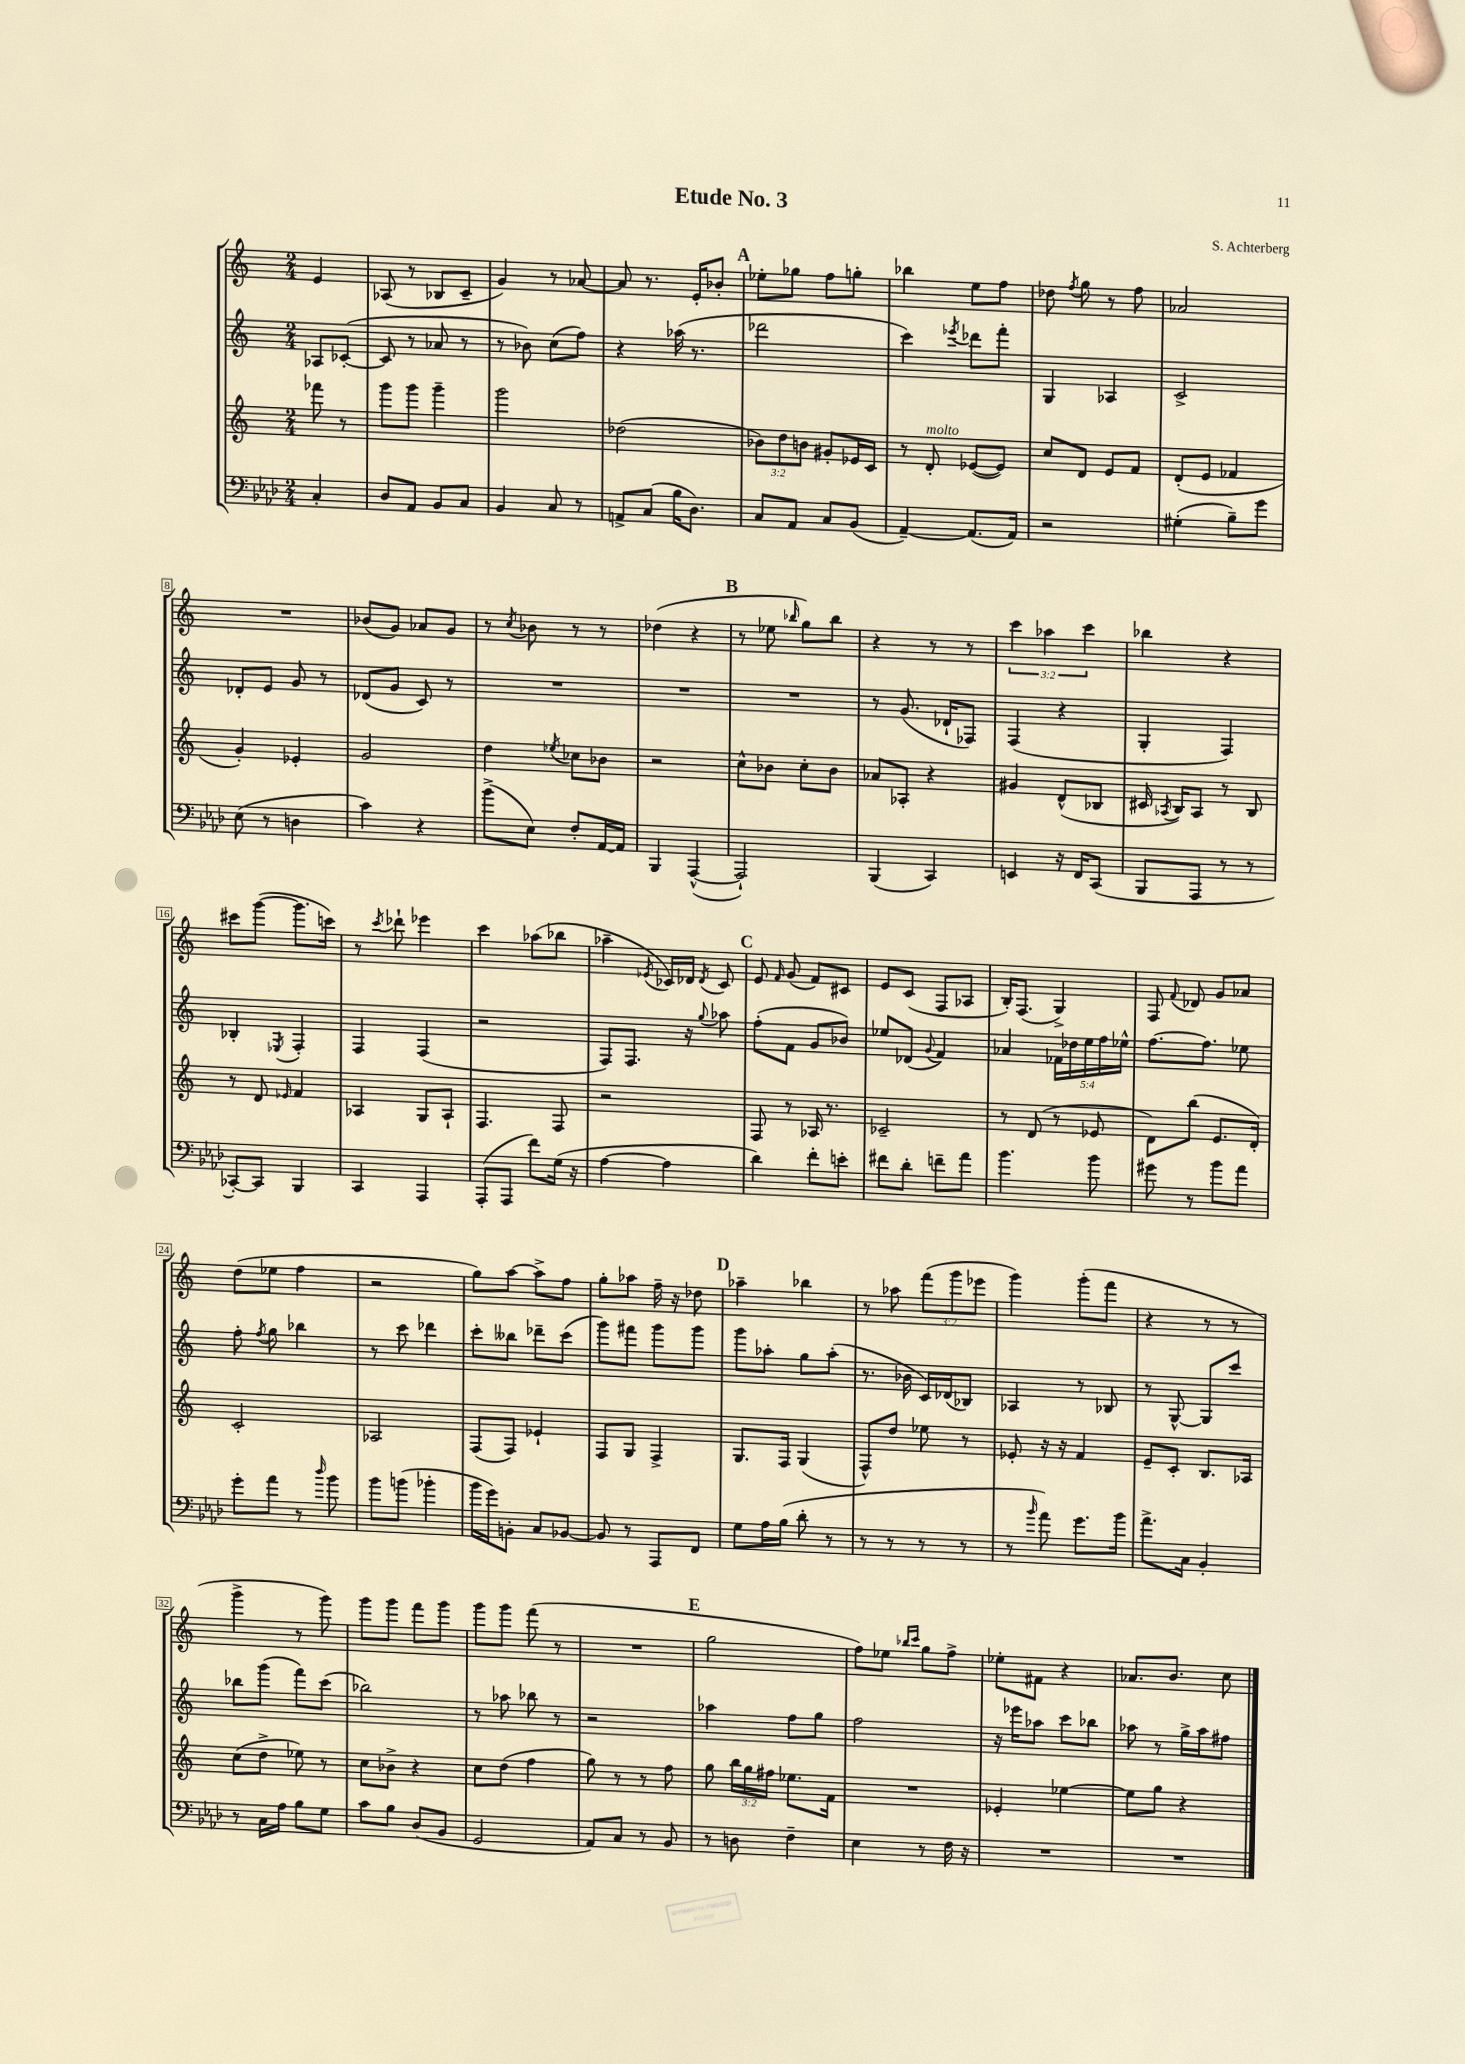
\header { title = "Etude No. 3" composer = "S. Achterberg" }
<<
\new StaffGroup <<
\new Staff = "s0" {
    \clef treble \key c \major \numericTimeSignature \time 2/4 \override Staff.TupletNumber.text = #tuplet-number::calc-fraction-text \partial 4
    \autoBeamOff e'4 |
    aes8( r8 bes8[ c'8]-- |
    g'4) r8 aes'8~ |
    aes'8 r8. e'16[-. bes'8]-. |
    \mark \markup { \bold "A" } ees''8[-. ges''8] f''8[ g''8]-. |
    bes''4 e''8[ f''8] |
    des''8 \acciaccatura { f''8 } g''8 r8 f''8 |
    aes'2 |
    R2 |
    bes'8[( g'8]) aes'8[ g'8] |
    r8 \acciaccatura { c''8 } bes'8 r8 r8 |
    des''4( r4 |
    \mark \markup { \bold "B" } r8 ees''8 \grace { bes''16 } g''8[) bes''8] |
    r4 r8 r8 |
    \tuplet 3/2 { c'''4 aes''4 c'''4 } |
    bes''4 r4 |
    cis'''8[ g'''8]~( g'''8.[ c'''16]) |
    r8 \acciaccatura { c'''8 } des'''8-! ees'''4 |
    c'''4 aes''8[( bes''8] |
    aes''4-- \acciaccatura { ees'8 } ces'16[) des'16] \acciaccatura { des'8 } ces'8 |
    \mark \markup { \bold "C" } e'8 \grace { f'16 } g'8( f'8[) cis'8] |
    e'8[ c'8]( f8[ aes8] |
    b16[-.) f8.]( g4->) |
    f8 \appoggiatura { f'8 } des'8 g'8[ aes'8] |
    d''8[( ees''8] f''4 |
    r2 |
    g''8[) a''8]~ a''8[-> f''8] |
    g''8[-. aes''8] f''16-- r16 des''8 |
    \mark \markup { \bold "D" } aes''4-- bes''4 |
    r8 aes''8 \tuplet 3/2 { f'''8[( g'''8 ees'''8] } |
    g'''4) g'''8[-.( f'''8] |
    r4 r8 r8 |
    g'''4-> r8 g'''8) |
    g'''8[ g'''8] f'''8[ g'''8] |
    g'''8[ g'''8] f'''8( r8 |
    R2 |
    \mark \markup { \bold "E" } g''2 |
    f''8[) ees''8] \grace { bes''16[ c'''16] } g''8[ f''8]-> |
    ees''8[-. fis'8] r4 |
    aes'8.[ b'8.] c''8 \bar "|." |
}
\new Staff = "s1" {
    \clef treble \key c \major \numericTimeSignature \time 2/4 \override Staff.TupletNumber.text = #tuplet-number::calc-fraction-text \partial 4
    \autoBeamOff aes8[ ces'8]~-.( |
    ces'8 r8 aes'8 r8 |
    r8 bes'8) c''8[( f''8]) |
    r4 aes''16( r8. |
    \mark \markup { \bold "A" } des'''2 |
    c'''4) \acciaccatura { ees'''8 } des'''8[ f'''8]-. |
    g4 aes4 |
    c'2-> |
    des'8[-. e'8] g'8 r8 |
    des'8[( g'8] c'8) r8 |
    R2 |
    R2 |
    \mark \markup { \bold "B" } R2 |
    r8 g'8.( des'16[-! fes8]) |
    f4( r4 |
    g4-. f4) |
    bes4-. \acciaccatura { ees8 } f4-. |
    f4 f4( |
    r2 |
    f8[) f8.] r16 \appoggiatura { g''8 } aes''8 |
    \mark \markup { \bold "C" } f''8[-.( f'8] g'8[ bes'8]) |
    ees''8[ des'8]( \appoggiatura { g'8 } f'4) |
    aes'4 \tuplet 5/4 { fes'16[ des''16 e''16 f''16 ees''16]-^ } |
    f''8.[~ f''8.] ees''8 |
    f''8-. \acciaccatura { f''8 } g''8 bes''4 |
    r8 c'''8 des'''4 |
    c'''8[-. beses''8] des'''8[-- c'''8]( |
    g'''8[) fis'''8] g'''8[ g'''8] |
    \mark \markup { \bold "D" } g'''8[ aes''8]-. g''8[ aes''8]-.( |
    r8. bes'16 c'16[) des'16( bes8]) |
    aes4 r8 bes8 |
    r8 g8~-^ g8[ c'''8] |
    bes''8[ g'''8]( f'''8[) c'''8]( |
    bes''2) |
    r8 aes''8 bes''8 r8 |
    r2 |
    \mark \markup { \bold "E" } aes''4 f''8[ g''8] |
    f''2 |
    r16 ees'''16[ aes''8] c'''8[ bes''8] |
    aes''8 r8 g''16[-> aes''16 fis''8] \bar "|." |
}
\new Staff = "s2" {
    \clef treble \key c \major \numericTimeSignature \time 2/4 \override Staff.TupletNumber.text = #tuplet-number::calc-fraction-text \partial 4
    \autoBeamOff fes'''8 r8 |
    g'''8[ g'''8] g'''4-- |
    g'''2 |
    des''2( |
    \mark \markup { \bold "A" } \tuplet 3/2 { bes'8[) d''8 b'8] } gis'8[-. ees'16 c'16] |
    r8 d'8-.^\markup { \italic "molto" } ees'8[~( ees'8]) |
    c''8[ d'8] e'8[ f'8] |
    d'8[-.( e'8] fes'4 |
    g'4-.) ees'4-. |
    g'2 |
    d''4 \acciaccatura { ees''8 } ces''8[ bes'8] |
    r2 |
    \mark \markup { \bold "B" } c''8[-^ bes'8] c''8[-. bes'8] |
    aes'8[ aes8]-. r4 |
    gis'4 d'8[-^( bes8] |
    cis'16 \acciaccatura { aes8 } b16[) aes8] r8 b8 |
    r8 d'8 \grace { ees'16 } f'4 |
    aes4 g8[ aes8]-! |
    f4. f8 |
    r2 |
    \mark \markup { \bold "C" } f8 r8 aes16 r8. |
    ces'2-- |
    r8 d'8( r8 ees'8 |
    d'8[) b''8]( e'8.[ d'16]-.) |
    c'2-. |
    aes2 |
    f8[( f8]) ees'4-! |
    f8[ g8] f4-> |
    \mark \markup { \bold "D" } g8.[ f16] g4( |
    f8[-^) d''8] ees''8 r8 |
    ees'8-. r16 r16 f'4 |
    e'8[-- c'8]-. b8.[ aes16] |
    c''8[( d''8]-> ees''8) r8 |
    c''8[ bes'8]-> r4 |
    c''8[ d''8]( f''4 |
    g''8) r8 r8 f''8 |
    \mark \markup { \bold "E" } g''8 \tuplet 3/2 { b''16[ g''16 fis''16] } ees''8.[ f'16] |
    R2 |
    ees'4-. ees''4~ |
    ees''8[ g''8] r4 \bar "|." |
}
\new Staff = "s3" {
    \clef bass \key aes \major \numericTimeSignature \time 2/4 \partial 4
    \autoBeamOff c4-. |
    des8[ aes,8] bes,8[ c8] |
    bes,4 c8 r8 |
    a,8[-> c8]( bes16[ des8.]) |
    \mark \markup { \bold "A" } c8[ aes,8] c8[ bes,8]( |
    aes,4~--) aes,8.[( aes,16]) |
    r2 |
    gis4-.( bes8[--) g'8] |
    ees8( r8 d4 |
    c'4) r4 |
    bes'8[->( ees8]) f8[-. aes,16~ aes,16] |
    bes,,4 aes,,4~-^( |
    \mark \markup { \bold "B" } aes,,2-!) |
    bes,,4( c,4) |
    e,4 r16 f,16[ c,8]( |
    bes,,8[ aes,,8] r8 r8 |
    ces,8[~-.) ces,8] bes,,4 |
    c,4 aes,,4 |
    aes,,8[-.( aes,,8] f'8[) g16]( r16 |
    aes4~ aes4 |
    \mark \markup { \bold "C" } des'4) f'8[-. e'8]-. |
    fis'8[ des'8]-. f'8[-- aes'8] |
    bes'4. bes'8 |
    gis'8 r8 bes'8[ aes'8] |
    g'8[-. aes'8] r8 \grace { des''16 } bes'8 |
    bes'8[ b'8]( bes'4-. |
    bes'16[ g'16) b,8]-. c8[ bes,8]~ |
    bes,8 r8 aes,,8[ f,8] |
    \mark \markup { \bold "D" } g8[ aes16 bes16]( des'8-. r8 |
    r8 r8 r8 r8 |
    r8 \grace { bes'16 } aes'8) g'8.[ bes'16] |
    aes'8.[-> c16] bes,4-. |
    r8 c16[ aes16] bes8[ g8] |
    c'8[ bes8] des8[( bes,8] |
    g,2 |
    aes,8[) c8] r8 bes,8 |
    \mark \markup { \bold "E" } r8 d8 f4-- |
    ees4 r8 f16 r16 |
    R2 |
    R2 \bar "|." |
}
>>
>>
\layout { \context { \Score \override BarNumber.stencil = #(make-stencil-boxer 0.1 0.3 ly:text-interface::print) } }
